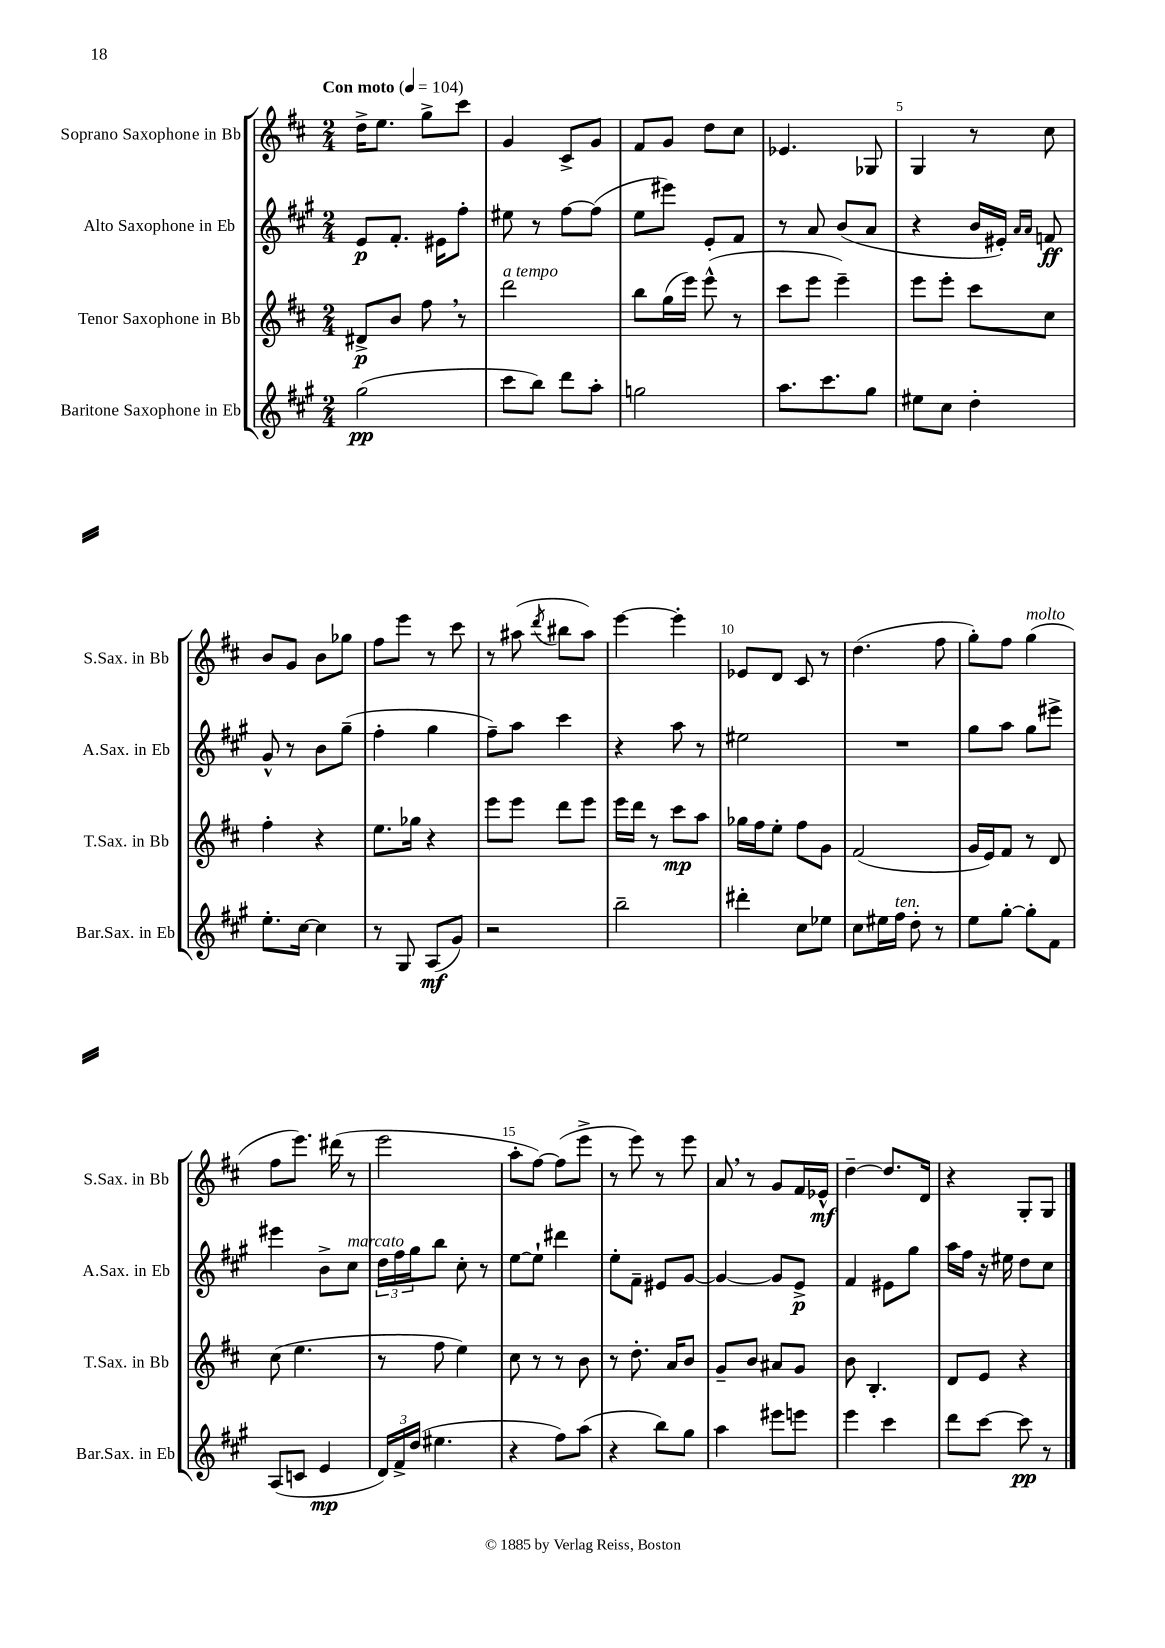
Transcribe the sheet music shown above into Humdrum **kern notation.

**kern	**kern	**kern	**kern
*staff4	*staff3	*staff2	*staff1
*clefG2	*clefG2	*clefG2	*clefG2
*k[f#c#g#]	*k[f#c#]	*k[f#c#g#]	*k[f#c#]
*M2/4	*M2/4	*M2/4	*M2/4
*MM104	*MM104	*MM104	*MM104
(2gg#	8d#^	8e	16dd^
.	.	.	8.ee
.	8b	8.f#'	.
.	8ff#	.	8gg^
.	.	16e#	.
.	8r	8ff#'	8ccc#
=	=	=	=
8ccc#	2ddd	8ee#	4g
8bb)	.	8r	.
8ddd	.	[8ff#	8c#^
8aa'	.	(8ff#]	8g
=	=	=	=
2gg	8bb	8ee	8f#
.	(16gg	8eee#)	8g
.	16eee)	.	.
.	(8eee^^	8e'	8dd
.	8r	8f#	8cc#
=	=	=	=
8.aa	8ccc#	8r	4.e-
.	8eee	8a	.
8.ccc#	.	.	.
.	4eee~)	(8b	.
8gg#	.	8a	8G-
=	=	=	=
8ee#	8eee	4r	4G
8cc#	8eee'	.	.
4dd'	8ccc#	16b	8r
.	.	16e#')	.
.	.	16qqa	.
.	.	16qqa	.
.	8cc#	8f	8cc#
=	=	=	=
8.ee'	4ff#'	8g#^^	8b
.	.	8r	8g
[16cc#	.	.	.
4cc#]	4r	8b	8b
.	.	(8gg#~	8gg-
=	=	=	=
8r	8.ee	4ff#'	8ff#
8G#	.	.	8eee
.	16gg-	.	.
(8A	4r	4gg#	8r
8g#)	.	.	8ccc#
=	=	=	=
2r	8eee	8ff#~)	8r
.	8eee	8aa	(8aa#
.	.	.	8qddd
.	8ddd	4ccc#	8bb#
.	8eee	.	8aa#)
=	=	=	=
2bb~	16eee	4r	[4eee
.	16ddd	.	.
.	8r	.	.
.	8ccc#	8aa	4eee']
.	8aa	8r	.
=	=	=	=
4ddd#'	16gg-	2ee#	8e-
.	16ff#	.	.
.	8ee'	.	8d
8cc#	8ff#	.	8c#
8ee-	8g	.	8r
=	=	=	=
8cc#	(2f#	2r	(4.dd
16ee#	.	.	.
16ff#	.	.	.
8dd'	.	.	.
8r	.	.	8ff#
=	=	=	=
8ee	16g	8gg#	8gg')
.	16e)	.	.
[8gg#'	8f#	8aa	8ff#
8gg#']	8r	8gg#	(4gg
8f#	8d	8eee#^	.
=	=	=	=
(8A	(8cc#	4eee#	8ff#
8c	4.ee	.	8.eee)
4e	.	8b^	.
.	.	.	(16ddd#
.	.	8cc#	8r
=	=	=	=
24d)	8r	24dd	2eee
24f#^	.	24ff#	.
(24dd	.	24gg#	.
4.ee#	8ff#	8bb	.
.	4ee)	8cc#'	.
.	.	8r	.
=	=	=	=
4r	8cc#	[8ee	8aa'
.	8r	8ee`]	[8ff#)
8ff#)	8r	4ddd#	(8ff#]
(8aa	8b	.	8eee^
=	=	=	=
4r	8r	8ee'	8r
.	8.dd'	8f#~	8eee)
8bb)	.	8e#	8r
.	16a	.	.
8gg#	8b	[8g#	8eee
=	=	=	=
4aa	8g~	4g#_	8a
.	8b	.	8r
8eee#	8a#	8g#]	8g
8eee	8g	8e^	16f#
.	.	.	16e-^^
=	=	=	=
4eee	8b	4f#	[4dd~
.	4.B'	.	.
4ccc#	.	8e#	8.dd]
.	.	8gg#	.
.	.	.	16d
=	=	=	=
8ddd	8d	16aa	4r
.	.	16ff#	.
[8ccc#	8e	16r	.
.	.	16ee#	.
8ccc#]	4r	8dd	8G'
8r	.	8cc#	8G
==	==	==	==
*-	*-	*-	*-
